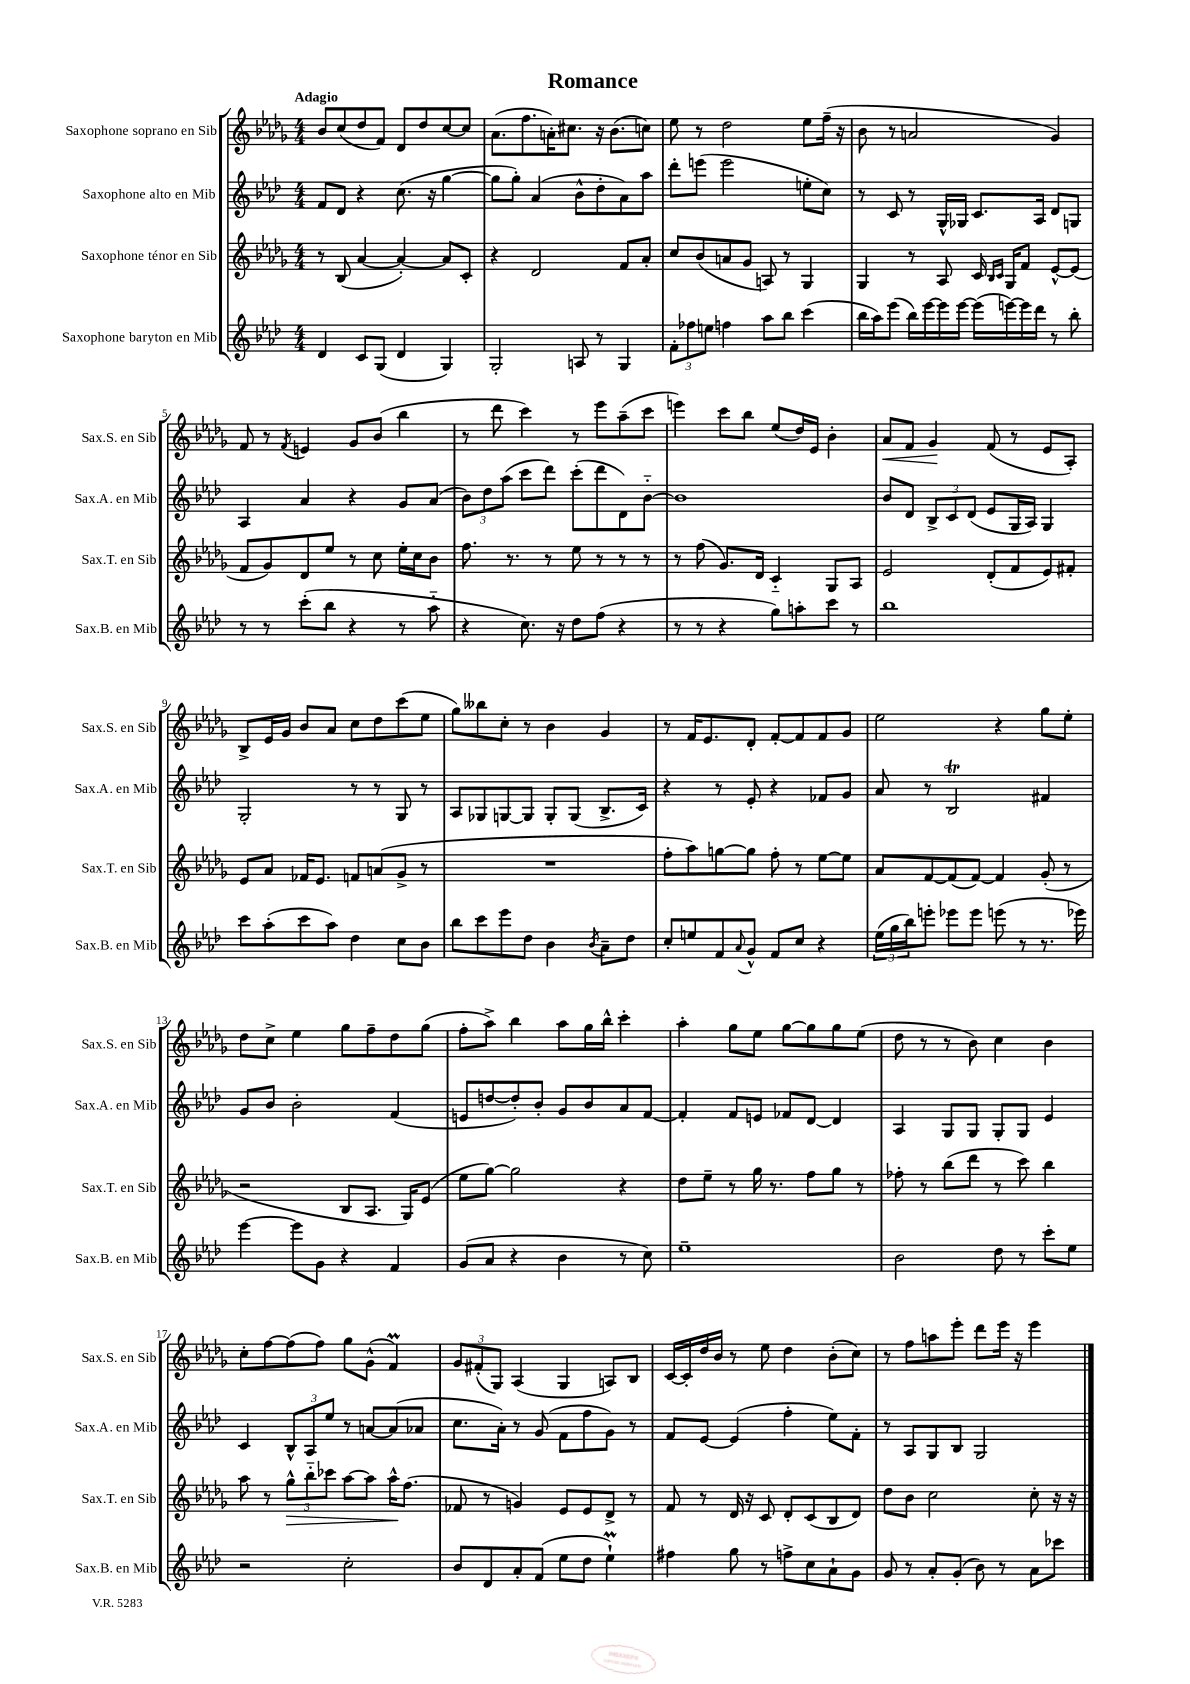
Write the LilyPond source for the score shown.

\header { title = "Romance" }
<<
\new StaffGroup <<
\new Staff = "s0" \with { instrumentName = "Saxophone soprano en Sib" shortInstrumentName = "Sax.S. en Sib" } {
    \clef treble \key des \major \numericTimeSignature \time 4/4 \tempo "Adagio"
    bes'8 c''8( des''8 f'8) des'8 des''8 c''8~ c''8 |
    aes'8.( f''8. a'16-.) cis''8. r16 bes'8.( c''8) |
    ees''8 r8 des''2 ees''8 f''16--( r16 |
    bes'8 r8 a'2 ges'4) |
    f'8 r8 \acciaccatura { f'8 } e'4 ges'8 bes'8( bes''4 |
    r8 des'''8 c'''4) r8 ees'''8 aes''8--( c'''8 |
    e'''4) c'''8 bes''8 ees''8( des''16) ees'16 bes'4-. |
    aes'8\< f'8 ges'4\! f'8( r8 ees'8 aes8-.) |
    bes8-> ees'16 ges'16 bes'8 aes'8 c''8 des''8 c'''8( ees''8 |
    ges''8) beses''8 c''8-. r8 bes'4 ges'4 |
    r8 f'16 ees'8. des'8-. f'8~-. f'8 f'8 ges'8 |
    ees''2 r4 ges''8 ees''8-. |
    des''8 c''8-> ees''4 ges''8 f''8-- des''8 ges''8( |
    f''8-. aes''8->) bes''4 aes''8 ges''16 bes''16-^ c'''4-. |
    aes''4-. ges''8 ees''8 ges''8~ ges''8 ges''8 ees''8( |
    des''8 r8 r8 bes'8) c''4 bes'4 |
    c''8-. f''8~ f''8( f''8) ges''8 ges'8-^( f'4\prall) |
    \tuplet 3/2 { ges'8 fis'8-.( ges8) } aes4( ges4 a8) bes8 |
    c'16~ c'16-. des''16 bes'16 r8 ees''8 des''4 bes'8-.( c''8) |
    r8 f''8 a''8 ees'''8-. des'''8 ees'''16 r16 ees'''4 \bar "|." |
}
\new Staff = "s1" \with { instrumentName = "Saxophone alto en Mib" shortInstrumentName = "Sax.A. en Mib" } {
    \clef treble \key aes \major \numericTimeSignature \time 4/4
    f'8 des'8 r4 c''8.( r16 g''4~ |
    g''8 g''8-.) aes'4( bes'8-^ des''8-. aes'8) aes''8 |
    des'''8-. e'''8( e'''2 e''8-. c''8) |
    r8 c'8 r8 g16-^ ges16 c'8. aes16 des'8 g8 |
    aes4 aes'4 r4 g'8 aes'8( |
    \tuplet 3/2 { bes'8) des''8 aes''8( } c'''8 des'''8) c'''8-.( des'''8 des'8) bes'8~-_ |
    bes'1 |
    bes'8 des'8 \tuplet 3/2 { bes8-> c'8 des'8( } ees'8 g16 aes16) g4 |
    g2-. r8 r8 g8 r8 |
    aes8 ges8 g8~ g8 g8-. g8( bes8.-> c'16) |
    r4 r8 ees'8-. r4 fes'8 g'8 |
    aes'8 r8 bes2\trill fis'4 |
    g'8 bes'8 bes'2-. f'4( |
    e'8 d''8~ d''8-.) bes'8-. g'8 bes'8 aes'8 f'8~ |
    f'4-. f'8 e'8 fes'8 des'8~ des'4 |
    aes4 g8 g8 g8-. g8 ees'4 |
    c'4 \tuplet 3/2 { bes8-^ aes8 ees''8 } r8 a'8~ a'8( aes'8 |
    c''8. aes'16-.) r8 g'8( f'8 f''8 g'8) r8 |
    f'8 ees'8~ ees'4( f''4-. ees''8) f'8-. |
    r8 aes8 g8 bes8 g2 \bar "|." |
}
\new Staff = "s2" \with { instrumentName = "Saxophone ténor en Sib" shortInstrumentName = "Sax.T. en Sib" } {
    \clef treble \key des \major \numericTimeSignature \time 4/4
    r8 bes8( aes'4~ aes'4~-.) aes'8 c'8-. |
    r4 des'2 f'8 aes'8-. |
    c''8 bes'8( a'8 ges'8 a8) r8 ges4 |
    ges4 r8 aes8 c'16 \grace { bes16 c'16 } ges16 f'8 ees'8~-^ ees'8( |
    f'8 ges'8) des'8 ees''8 r8 c''8 ees''16-. c''16 bes'8 |
    f''8. r8. r8 ees''8 r8 r8 r8 |
    r8 f''8( ges'8.) des'16 c'4-_ ges8 aes8 |
    ees'2 des'8-.( f'8 ees'8) fis'8-. |
    ees'8 aes'8 fes'16 ees'8. f'8 a'8( ges'8-> r8 |
    R1 |
    f''8-. aes''8) g''8~ g''8 f''8-. r8 ees''8~ ees''8 |
    aes'8 f'8~ f'8( f'8~) f'4 ges'8-.( r8 |
    r2 bes8 aes8. ges16) ees'8( |
    ees''8 ges''8~) ges''2 r4 |
    des''8 ees''8-- r8 ges''16 r8. f''8 ges''8 r8 |
    fes''8-. r8 bes''8( des'''8 r8 c'''8) bes''4 |
    aes''8 r8 \tuplet 3/2 { ges''8-^\> bes''8-_ ces'''8 } aes''8~ aes''8 aes''16-^\! f''8.( |
    fes'8 r8 g'4) ees'8 ees'8 des'8-> r8 |
    f'8 r8 des'16 r16 c'8 des'8-. c'8( bes8 des'8) |
    des''8 bes'8 c''2 c''8-. r16 r16 \bar "|." |
}
\new Staff = "s3" \with { instrumentName = "Saxophone baryton en Mib" shortInstrumentName = "Sax.B. en Mib" } {
    \clef treble \key aes \major \numericTimeSignature \time 4/4
    des'4 c'8 g8( des'4 g4) |
    g2-. a8 r8 g4 |
    \tuplet 3/2 { f'8-. fes''8 e''8 } f''4 aes''8 bes''8 c'''4( |
    bes''16 aes''16) ees'''8( bes''16) ees'''16~ ees'''16 ees'''16~ ees'''16( e'''16~) e'''16 des'''16 r8 bes''8-. |
    r8 r8 c'''8-.( bes''8 r4 r8 aes''8-_ |
    r4 c''8.) r16 des''8 f''8( r4 |
    r8 r8 r4 g''8) a''8-. c'''8 r8 |
    bes''1 |
    c'''8 aes''8-.( c'''8 aes''8) des''4 c''8 bes'8 |
    bes''8 c'''8 ees'''8 des''8 bes'4 \acciaccatura { bes'8 } aes'8-- des''8 |
    c''8-. e''8 f'8 \appoggiatura { aes'8 } g'8-^ f'8 c''8 r4 |
    \tuplet 3/2 { ees''16( g''16 bes''16) } e'''8-. ees'''8 ees'''8 e'''8( r8 r8. ees'''16) |
    ees'''4~ ees'''8 g'8 r4 f'4 |
    g'8( aes'8 r4 bes'4 r8 c''8) |
    ees''1-- |
    bes'2 des''8 r8 c'''8-. ees''8 |
    r2 c''2-. |
    bes'8 des'8 aes'8-. f'8( ees''8 des''8 ees''4-!\prall) |
    fis''4 g''8 r8 f''8-> c''8 aes'8-! g'8 |
    g'8 r8 aes'8-. g'8-.( bes'8) r8 aes'8 ces'''8 \bar "|." |
}
>>
>>
